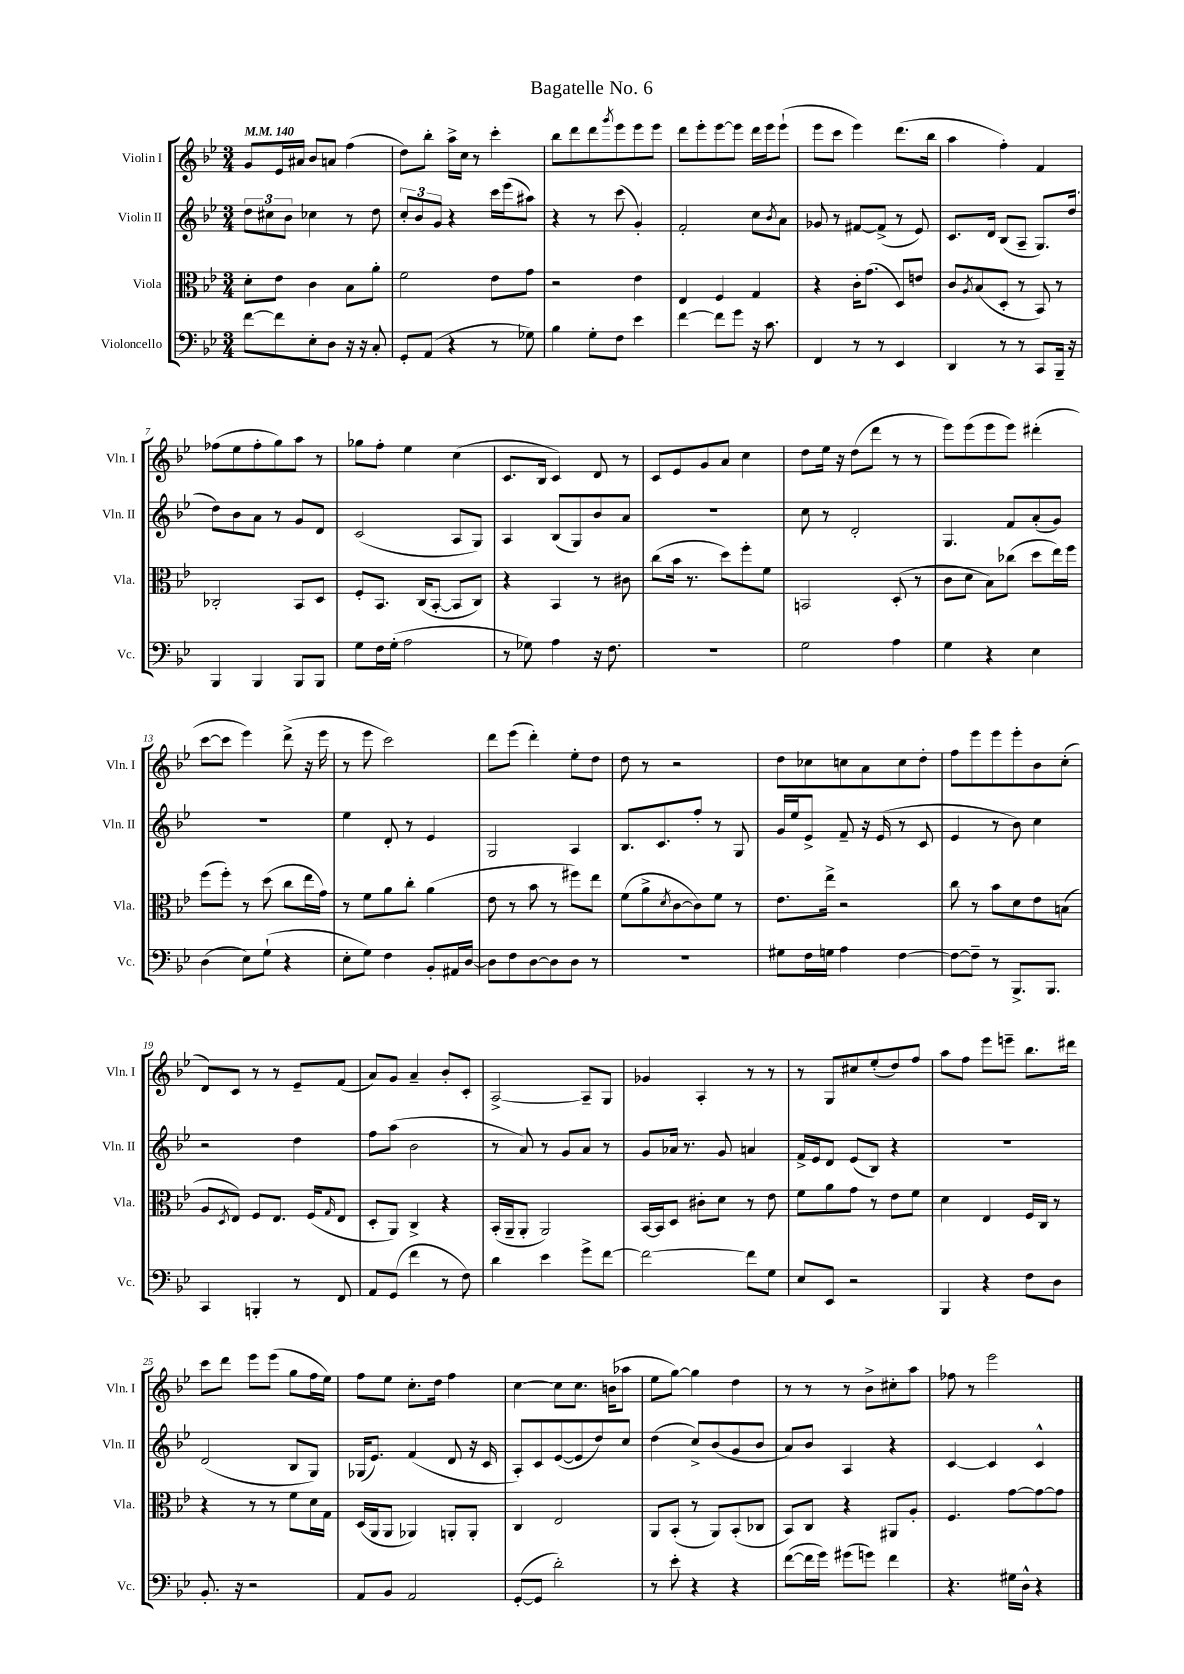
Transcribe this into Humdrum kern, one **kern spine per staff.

**kern	**kern	**kern	**kern
*part4	*part3	*part2	*part1
*staff4	*staff3	*staff2	*staff1
*I"Violoncello	*I"Viola	*I"Violin II	*I"Violin I
*I'Vc.	*I'Vla.	*I'Vln. II	*I'Vln. I
*clefF4	*clefC3	*clefG2	*clefG2
*k[b-e-]	*k[b-e-]	*k[b-e-]	*k[b-e-]
*M3/4	*M3/4	*M3/4	*M3/4
*MM140	*MM140	*MM140	*MM140
=1	=1	=1	=1
[8f\L	8d'\L	12dd\L	8g/L
.	.	12cc#X\	.
8f\]	8e-\J	.	16e-/L
.	.	12b-\J	.
.	.	.	16a#X/JJ
8E-'\	4c\	4cc-X\	8b-/L
8D\J	.	.	8an/J
16r	8B-\L	8r	(4ff\
16r	.	.	.
8C'/	8a'\J	8dd\	.
=2	=2	=2	=2
8GG'/L	2f\	12cc'/L	8dd\L)
.	.	12b-/	.
(8AA/J	.	.	8bb-'\J
.	.	12g/J	.
4r	.	4r	16aa^\LL
.	.	.	16cc\JJ
.	.	.	8r
8r	8e-\L	16ccc\LL	4ccc'\
.	.	(16eee-\J	.
8G-X\)	8g\J	8aa#X\J)	.
=3	=3	=3	=3
4B-\	2r	4r	8bb-\L
.	.	.	8ddd\
8G'\L	.	8r	8ddd\
.	.	.	8qggg/
8F\J	.	(8ccc\	8eee-\
4e-\	4e-\	4g'/)	8eee-\
.	.	.	8eee-\J
=4	=4	=4	=4
[4f\	4E-/	2f'/	8ddd\L
.	.	.	8eee-'\
8f\L]	4F/	.	[8eee-\
8g\J	.	.	8eee-\J]
16r	4G/	8cc\L	16ddd\LL
8.c\	.	.	16eee-\J
.	.	8qb-/	.
.	.	8a\J	(8eee-`\J
=5	=5	=5	=5
4FF/	4r	8g-X/	8eee-\L
.	.	8r	8ccc\J
8r	16c'\KL	[8f#X/L	4eee-\)
.	(8.g\J	.	.
8r	.	(8f#^/J]	.
4EE-/	8D/L)	8r	(8.ddd\L
.	8en/J	8e-/)	.
.	.	.	16bb-\Jk
=6	=6	=6	=6
4DD/	8c/L	8.c/L	4aa\
.	8qA/	.	.
.	(8B-/	.	.
.	.	16d/Jk	.
8r	8D'/J	(8B-/L	4ff'\)
8r	8r	8A~/J	.
8CC/L	8BB-/)	8.G/L)	4f/
16BBB-~/Jk	8r	.	.
16r	.	(16dd/Jk	.
!!LO:LB:g=z
=7	=7	=7	=7
4BBB-/	2C-X'/	8dd\L)	(8ff-X\L
.	.	8b-\	8ee-\
4BBB-/	.	8a\J	8ff-'\
.	.	8r	8gg\)
8BBB-/L	8BB-/L	8g/L	8aa\J
8BBB-/J	8D/J	8d/J	8r
=8	=8	=8	=8
8G\L	8F'/L	(2c/	8gg-X\L
16F\L	8.BB-/J	.	8ff'\J
(16G'\JJ	.	.	.
2A\	.	.	4ee-\
.	(16C/KL	.	.
.	[8BB-'/J	.	.
.	8BB-/L]	8A/L	(4cc\
.	8C/J)	8G/J)	.
=9	=9	=9	=9
8r	4r	4A/	8.c/L
8G-X\)	.	.	.
.	.	.	16B-/Jk
4A\	4BB-/	(8B-/L	4c/)
.	.	8G/)	.
16r	8r	8b-/	8d/
8.F\	.	.	.
.	8c#X\	8a/J	8r
=10	=10	=10	=10
2.r	(8cc\L	2.r	8c/L
.	16b-\Jk	.	8e-/
.	8.r	.	.
.	.	.	8g/
.	8dd\L)	.	8a/J
.	8ff'\	.	4cc\
.	8f\J	.	.
=11	=11	=11	=11
2G\	2BBn/	8cc\	8dd\L
.	.	8r	16ee-\Jk
.	.	.	16r
.	.	2d'/	(8dd\L
.	.	.	8ddd\J
4A\	(8D'/	.	8r
.	8r	.	8r
=12	=12	=12	=12
4G\	8c\L	4.G/	8eee-\L)
.	8d\J	.	(8eee-\
4r	8B-\L)	.	8eee-\
.	(8cc-X\J	8f/L	8eee-\J)
4E-\	8dd\L	(8a'/	(4ddd#X'\
.	16ee-\L)	8g/J)	.
.	16ff\JJ	.	.
!!LO:LB:g=z
=13	=13	=13	=13
(4D\	(8ff\L	2.r	[8ccc\L
.	8ff'\J)	.	8ccc\J]
8E-\L)	8r	.	4eee-\)
(8G`\J	(8dd\	.	.
4r	8cc\L	.	(8ddd^\
.	16ee-\L	.	16r
.	16g\JJ)	.	16eee-\
=14	=14	=14	=14
8E-'\L	8r	4ee-\	8r
8G\J)	8f\L	.	8eee-\
4F\	8a\	8d'/	2ccc\)
.	8cc'\J	8r	.
8BB-'/L	(4a\	4e-/	.
16AA#X/L	.	.	.
[16D/JJ	.	.	.
=15	=15	=15	=15
8D\L]	8e-\	2G/	8ddd\L
8F\	8r	.	(8eee-\J
[8D\	8b-\	.	4ddd'\)
8D\]	8r	.	.
8D\J	8ff#X\L)	4A/	8ee-'\L
8r	8ee-\J	.	8dd\J
=16	=16	=16	=16
2.r	(8f\L	8.B-/L	8dd\
.	8a^\	.	8r
.	.	8.c/	.
.	8qd/	.	.
.	[8c\	.	2r
.	8c\])	8ff'/J	.
.	8f\J	8r	.
.	8r	8G/	.
=17	=17	=17	=17
8G#X\L	8.e-\L	16g/LL	8dd\L
.	.	16ee-/J	.
16F\L	.	8e-^/J	8cc-X\
16Gn\JJ	16ee-^\Jk	.	.
4A\	2r	8f~/	8ccn\
.	.	16r	8a\
.	.	(16e-/	.
[4F\	.	8r	8cc\
.	.	8c/	8dd'\J
=18	=18	=18	=18
8F\L_	8cc\	4e-/	8ff\L
8F~\J]	8r	.	8eee-\
8r	8b-\L	8r	8eee-\
8.BBB-^/L	8d\	8b-\)	8eee-'\
.	8e-\	4cc\	8b-\
8.BBB-/J	.	.	.
.	(8Bn\J	.	(8cc'\J
!!LO:LB:g=z
=19	=19	=19	=19
4CC/	8A/L	2r	8d/L)
.	8qD/	.	.
.	8E-/J)	.	8c/J
4BBBn'/	8F/L	.	8r
.	8.E-/J	.	8r
8r	.	4dd\	8e-~/L
.	(16F/KL	.	.
.	16qqG/	.	.
8FF/	8E-/J	.	(8f/J
=20	=20	=20	=20
8AA/L	8D'/L	8ff\L	8a/L)
(8GG/J	8AA/J)	(8aa\J	8g/J
4f\	4C^/	2b-\	4a~/
8r	4r	.	8b-'/L
8F\)	.	.	8c'/J
=21	=21	=21	=21
4d\	(16BB-'/LL	8r	[2A^/
.	16AA~/J	.	.
.	8AA'/J	8a/)	.
4e-\	2AA/)	8r	.
.	.	8g/L	.
8g^\L	.	8a/J	8A~/L]
[8f\J	.	8r	8G/J
=22	=22	=22	=22
2f\_	[16BB-/LL	8g/L	4g-X/
.	16BB-/J]	.	.
.	8D/J	16a-X/Jk	.
.	.	8.r	.
.	8c#X'\L	.	4A'/
.	8d\J	8g/	.
8f\L]	8r	4an/	8r
8G\J	8e-\	.	8r
=23	=23	=23	=23
8E-/L	8f\L	16f^/LL	8r
.	.	16e-/J	.
8EE-/J	8a\	8d/J	8G/L
2r	8g\J	(8e-/L	8cc#X/
.	8r	8B-/J)	(8ee-'/
.	8e-\L	4r	8dd/)
.	8f\J	.	8ff/J
=24	=24	=24	=24
4BBB-/	4d\	2.r	8aa\L
.	.	.	8ff\J
4r	4E-/	.	8eee-\L
.	.	.	8eeen~\J
8F\L	16F/LL	.	8.bb-\L
.	16C/JJ	.	.
8D\J	8r	.	.
.	.	.	16ddd#X\Jk
!!LO:LB:g=z
=25	=25	=25	=25
8.BB-'/	4r	(2d/	8ccc\L
.	.	.	8ddd\J
16r	.	.	.
2r	8r	.	8eee-\L
.	8r	.	(8eee-\J
.	8f\L	8B-/L	8gg\L
.	16d\L	8G/J)	16ff\L
.	16G\JJ	.	16ee-\JJ)
=26	=26	=26	=26
8AA/L	(16D/LL	(16G-X/KL	8ff\L
.	16AA/J	8.e-/J)	.
8BB-/J	8AA/J	.	8ee-\J
2AA/	4AA-X/)	(4f/	8.cc'\L
.	.	.	16dd\Jk
.	8AAn'/L	8d/	4ff\
.	8AA'/J	16r	.
.	.	16c/	.
=27	=27	=27	=27
([8GG'/L	4C/	8A'/L)	[4cc\
8GG/J]	.	8c/	.
2d'\)	2E-/	([8e-/	8cc\L]
.	.	8e-/]	8.cc\J
.	.	8dd/)	.
.	.	.	(16bn\KL
.	.	8cc/J	8aa-X\J
=28	=28	=28	=28
8r	8AA/L	(4dd\	8ee-\L
8e-'\	(8BB-'/J	.	[8gg\J)
4r	8r	8cc^/L)	4gg\]
.	8AA/L)	(8b-/	.
4r	(8BB-'/	8g/	4dd\
.	8C-X/J	8b-/J	.
=29	=29	=29	=29
([8f\L	8BB-/L)	8a/L)	8r
16f\L]	8C/J	8b-/J	8r
16g\JJ)	.	.	.
(8g#X\L	4r	4A/	8r
8gn\J)	.	.	8b-^\L
4f\	8AA#X/L	4r	8cc#X'\
.	8A'/J	.	8aa\J
=30	=30	=30	=30
4.r	4.F/	[4c/	8ff-X\
.	.	.	8r
.	.	4c/]	2eee-\
16G#X\LL	[8g\L	.	.
16D^^\JJ	.	.	.
4r	8g\_	4c^^/	.
.	8g\J]	.	.
==	==	==	==
*-	*-	*-	*-
